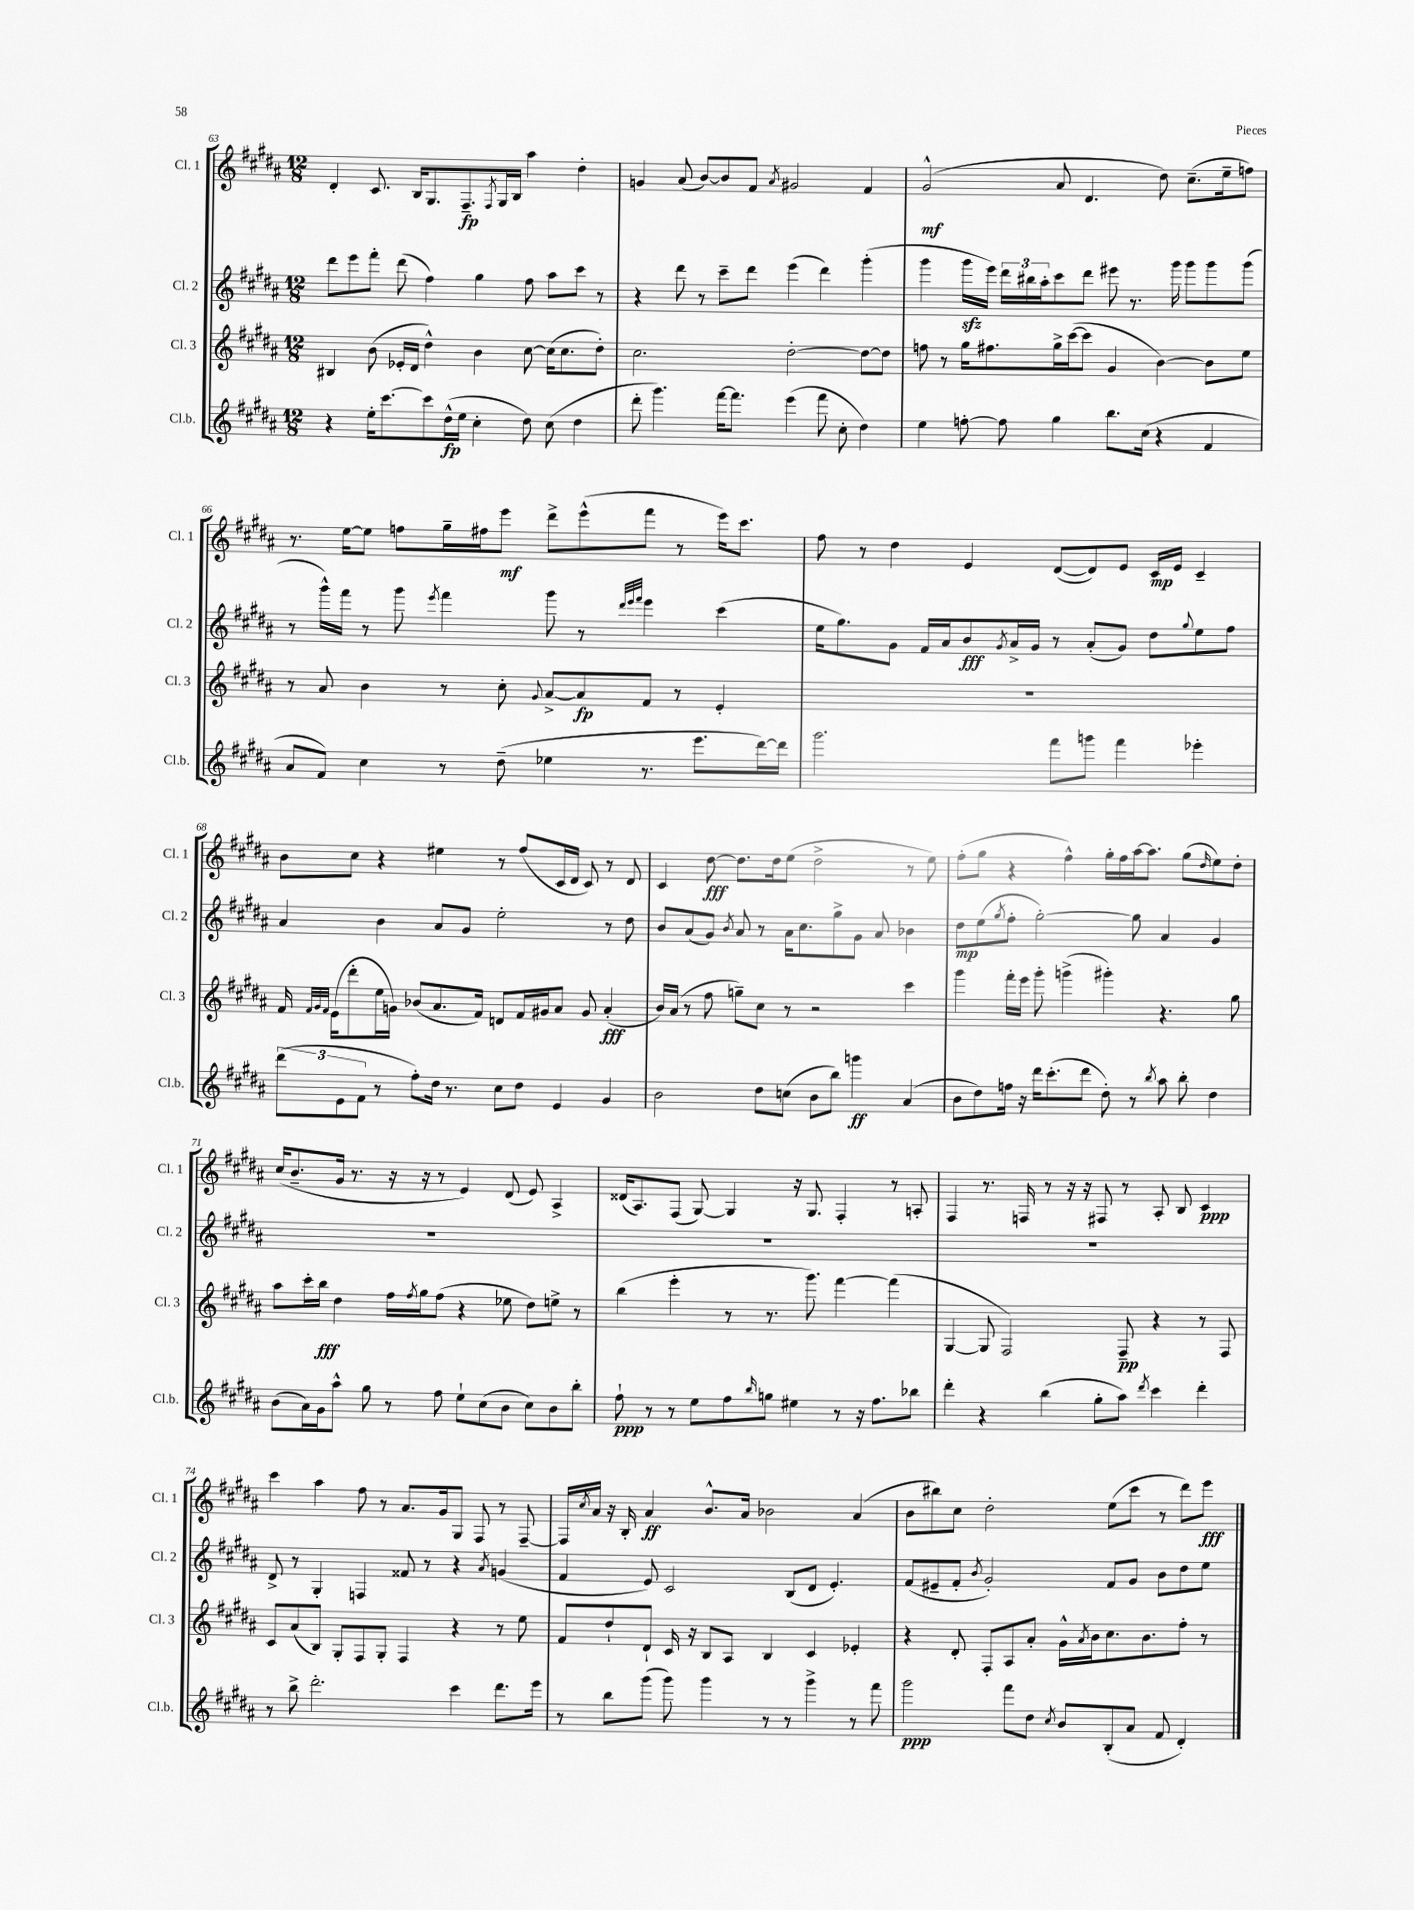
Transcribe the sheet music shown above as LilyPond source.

<<
\new StaffGroup <<
\new Staff = "s0" \with { instrumentName = "Cl. 1" shortInstrumentName = "Cl. 1" } {
    \clef treble \key b \major \numericTimeSignature \time 12/8
    dis'4-. cis'8. b16 gis8. fis8.--\fp \acciaccatura { fis8 } gis16 b16 ais''4 dis''4-. |
    g'4 ais'8( b'8~) b'8 fis'8 \acciaccatura { ais'8 } gis'2 fis'4 |
    gis'2-^\mf( ais'8 dis'4. dis''8) cis''8.--( e''16-- f''8) |
    r8. e''16~ e''8 f''8 gis''16-- fis''16 e'''8\mf dis'''8-> e'''8-^( fis'''8 r8 e'''16) cis'''8. |
    fis''8 r8 dis''4 e'4 dis'8~( dis'8) e'8 cis'16\mp e'16 cis'4-- |
    b'8 cis''8 r4 eis''4 r8 fis''8( cis'16 dis'16 cis'8) r8 dis'8 |
    cis'4 dis''8~\fff dis''8. dis''16 e''8( dis''2-> r8 e''8) |
    fis''8-.( gis''8 r4 fis''4-^) gis''16-. fis''16 ais''16~ ais''8. gis''8( \grace { dis''16 } e''8) dis''8-. |
    cis''16( b'8.-- gis'16 r8. r16 r16 r8 e'4) dis'8( e'8) ais4-> |
    disis'16( ais8.) fis8( gis8~) gis4 r16 gis8. fis4-. r8 a8-. |
    fis4 r8. f16 r8 r16 r16 fis8 r8 ais8-. b8 cis'4\ppp |
    cis'''4 ais''4 fis''8 r8 ais'8. gis'16 gis8 fis8 r8 fis8~-- |
    fis16 \acciaccatura { cis''8 } ais'16 r16 b16-. ais'4\ff b'8.-^ ais'16 bes'2 ais'4( |
    b'8 bis''8) cis''8 dis''2-. e''8( cis'''8 r8 dis'''8) e'''8\fff \bar "|." |
}
\new Staff = "s1" \with { instrumentName = "Cl. 2" shortInstrumentName = "Cl. 2" } {
    \clef treble \key b \major \numericTimeSignature \time 12/8
    dis'''8 e'''8 fis'''8-. dis'''8( fis''4) gis''4 fis''8 ais''8 cis'''8 r8 |
    r4 dis'''8 r8 cis'''8-- dis'''8 e'''4( dis'''4) gis'''4-.( |
    gis'''4 gis'''16\sfz e'''16) \tuplet 3/2 { dis'''16 bis''16 ais''16-. } cis'''8 dis'''8 eis'''8 r8. gis'''16 gis'''8 gis'''8 gis'''8( |
    r8 gis'''16-^) fis'''16 r8 gis'''8 \acciaccatura { e'''8 } fis'''4 gis'''8 r8 \grace { dis'''32 e'''32 fis'''32 } e'''4 cis'''4( |
    e''16 gis''8.) gis'8 fis'16 ais'16 b'8\fff \acciaccatura { gis'8 } ais'16-> gis'16 r8 ais'8-.( gis'8) dis''8 \appoggiatura { gis''8 } e''8 fis''8 |
    ais'4 b'4 ais'8 gis'8 e''2-. r8 dis''8 |
    b'8 ais'8( gis'8) \acciaccatura { b'8 } ais'8 r8 ais'16 cis''8. gis''8-> gis'8 ais'8 bes'4 |
    dis''8\mp e''8( \acciaccatura { gis''8 } fis''8-. gis''2~-.) gis''8 ais'4 gis'4 |
    R1. |
    R1. |
    R1. |
    dis'8-> r8 gis4-. f4 fisis'8 r8 r4 \acciaccatura { ais'8 } g'4( |
    fis'4 e'8) cis'2 b8( dis'8 e'4.-.) |
    fis'8( eis'8-- fis'8-. \acciaccatura { b'8 } gis'2-.) fis'8 gis'8 b'8 dis''8 e''8 \bar "|." |
}
\new Staff = "s2" \with { instrumentName = "Cl. 3" shortInstrumentName = "Cl. 3" } {
    \clef treble \key b \major \numericTimeSignature \time 12/8
    bis4 b'8( ees'16-. dis'16 dis''4-^) b'4 cis''8~ cis''16( cis''8. dis''8-.) |
    cis''2. dis''2~-. dis''8~ dis''8 |
    f''8 r8 gis''16 fis''8. gis''16-> cis'''16~( cis'''8 gis'4 b'4~) b'8 e''8 |
    r8 ais'8 b'4 r8 cis''8-. \appoggiatura { gis'8 } ais'8~-> ais'8\fp fis'8 r8 e'4-. |
    R1. |
    fis'16 \grace { fis'32 gis'32 fis'32 } e'16( dis'''8-. e''16 g'16) bes'8( ais'8. fis'16) d'8 fis'16 gis'16 ais'8 gis'8 ais'4-.\fff( |
    b'16) ais'16( r8 fis''8 g''8--) cis''8 r8 r2 cis'''4 |
    gis'''4 fis'''16-. e'''16 gis'''8-. g'''4->( gis'''4-.) r4. gis''8 |
    ais''8 cis'''16-. b''16\fff dis''4 fis''16 \acciaccatura { fis''8 } gis''16 fis''8( r4 ees''8 dis''8) e''8-> r8 |
    b''4( e'''4-. r8 r8. gis'''8.) fis'''4~ fis'''4( |
    gis4~ gis8 fis2) fis8--\pp r4 r8 fis8 |
    cis'8 ais'8( b8) gis8-. fis8 gis8-. fis4 r4 r8 e''8 |
    fis'8 dis''8-! dis'8-! cis'16 r16 b8 ais8 b4 cis'4 ees'4-. |
    r4 dis'8-. fis8-. ais8 ais'8-. gis'16-^ \acciaccatura { ais'8 } b'16 cis''8. b'8. fis''8-. r8 \bar "|." |
}
\new Staff = "s3" \with { instrumentName = "Cl.b." shortInstrumentName = "Cl.b." } {
    \clef treble \key b \major \numericTimeSignature \time 12/8
    r4 e''16-. cis'''8.~ cis'''8 dis''16-^\fp( e''16 cis''4-. dis''8) cis''8( dis''4 |
    dis'''8-. gis'''4.) fis'''16~ fis'''8. e'''4( fis'''8 cis''8-. dis''4) |
    e''4 f''8~-. f''8 gis''4 b''8. cis''16( r4 fis'4 |
    ais'8 fis'8) cis''4 r8 dis''8--( ees''4 r8. e'''8. dis'''16~) dis'''16 |
    gis'''2. fis'''8 g'''8 fis'''4 ees'''4-. |
    \tuplet 3/2 { dis'''8( e'8 fis'8 } r8 fis''8-.) dis''16 r8. cis''8 dis''8 e'4 gis'4 |
    b'2 dis''8 c''8( b'8 b''8) g'''4\ff ais'4( |
    b'8 dis''8) f''16 r16 dis'''16 cis'''8.-.( dis'''8 dis''8-.) r8 \acciaccatura { b''8 } ais''8 b''8-. dis''4 |
    b'8( ais'16) gis'16 ais''8-^ gis''8 r8 fis''8 e''8-! cis''8( b'8 cis''8) b'8 b''8-. |
    fis''8-!\ppp r8 r8 e''8 fis''8 \grace { b''16 } g''8 eis''4 r8 r16 fis''8. bes''8 |
    dis'''4-. r4 b''4( gis''8-. ais''8) \acciaccatura { dis'''8 } cis'''4 dis'''4-. |
    r8 b''8-> dis'''2.-. cis'''4 dis'''8. e'''16 |
    r8 b''8 gis'''8( gis'''8) gis'''4 r8 r8 gis'''4-> r8 fis'''8 |
    gis'''2\ppp fis'''8 dis''8 \acciaccatura { cis''8 } b'8 b8-.( ais'8 fis'8 dis'4-.) \bar "|." |
}
>>
>>
\layout { \context { \Score currentBarNumber = #63 } }
